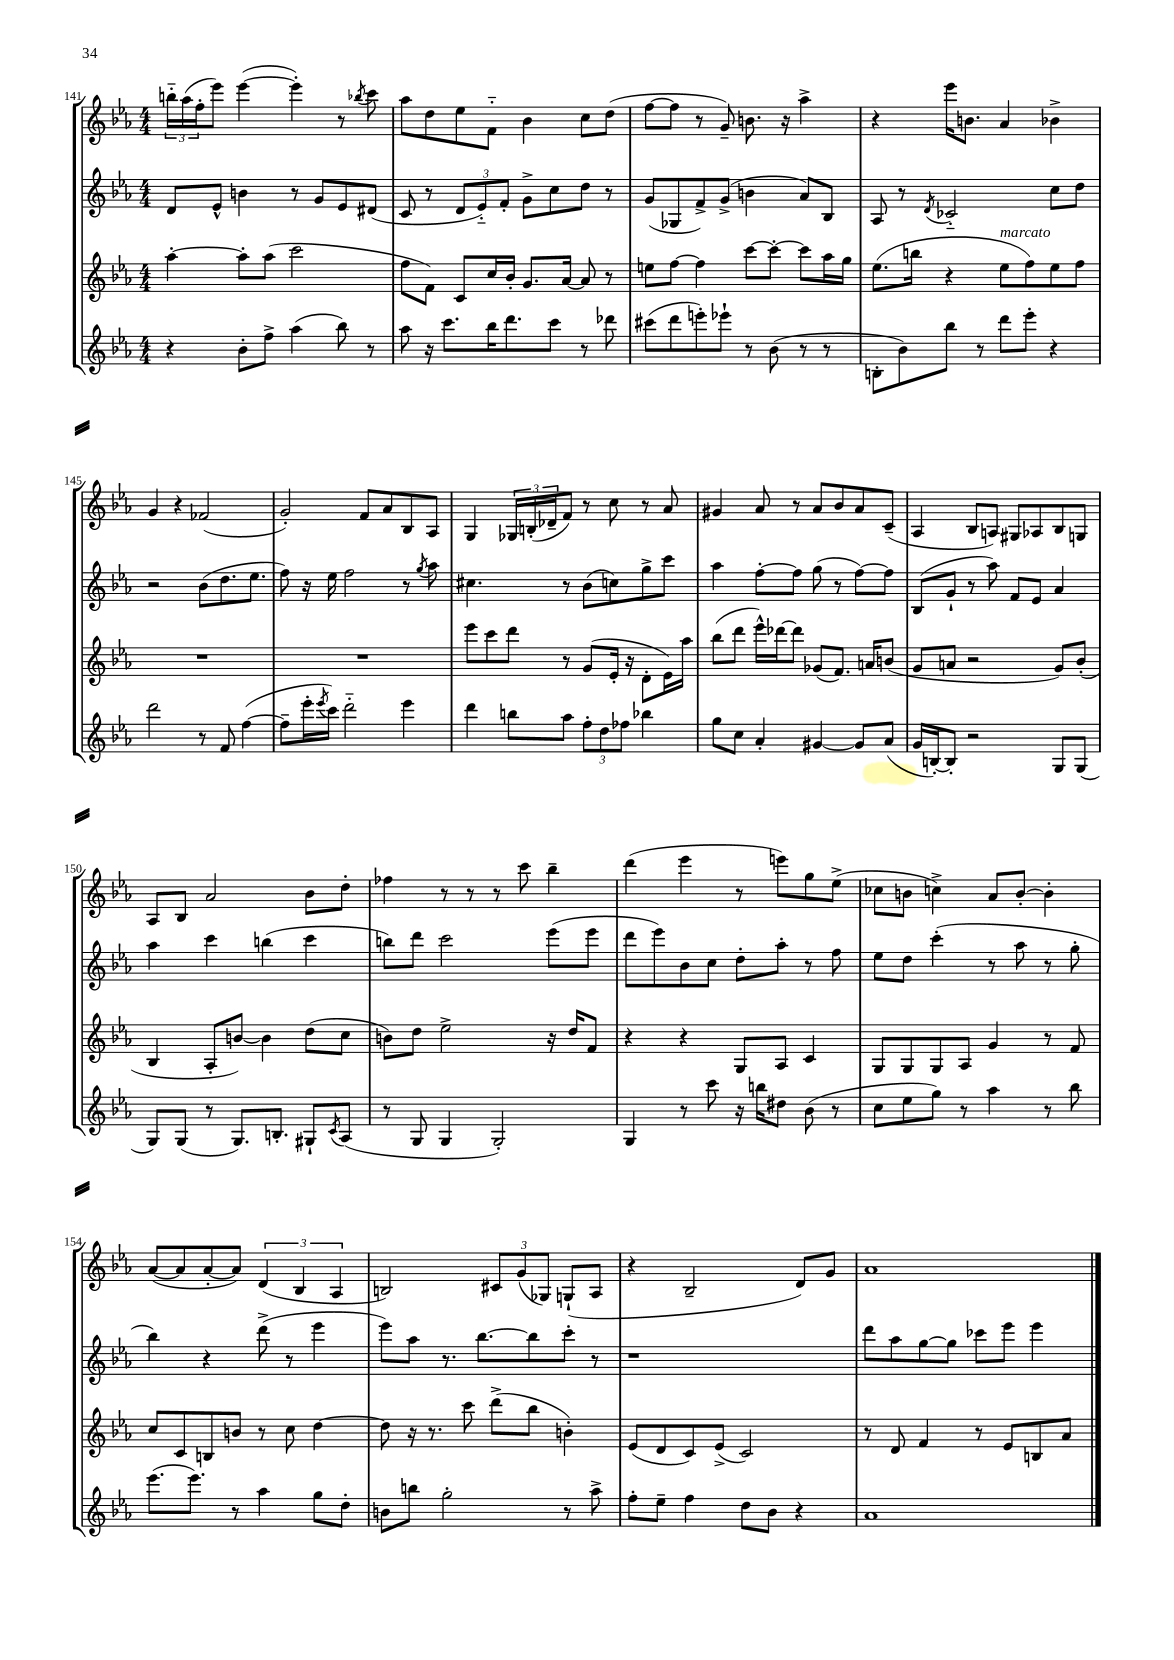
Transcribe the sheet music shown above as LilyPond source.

<<
\new StaffGroup <<
\new Staff = "s0" {
    \clef treble \key ees \major \numericTimeSignature \time 4/4
    \tuplet 3/2 { b''16-_ aes''16( f''16-. } ees'''8) ees'''4~( ees'''4-.) r8 \acciaccatura { bes''8 } c'''8 |
    aes''8 d''8 ees''8 f'8-_ bes'4 c''8 d''8( |
    f''8~ f''8 r8 g'8--) b'8. r16 aes''4-> |
    r4 ees'''16 b'8. aes'4 bes'4-> |
    g'4 r4 fes'2( |
    g'2-.) f'8 aes'8 bes8 aes8 |
    g4 \tuplet 3/2 { ges16 b16-.( des'16-- } f'8) r8 c''8 r8 aes'8 |
    gis'4 aes'8 r8 aes'8 bes'8 aes'8 c'8--( |
    aes4 bes8 a8) gis8 aes8 bes8 g8 |
    aes8 bes8 aes'2 bes'8 d''8-. |
    fes''4 r8 r8 r8 c'''8 bes''4-- |
    d'''4( ees'''4 r8 e'''8) g''8 ees''8->( |
    ces''8 b'8 c''4->) aes'8 b'8~-. b'4-. |
    aes'8~( aes'8 aes'8~-. aes'8) \tuplet 3/2 { d'4( bes4 aes4 } |
    b2) \tuplet 3/2 { cis'8 g'8( ges8) } g8-!( aes8 |
    r4 bes2-- d'8) g'8 |
    aes'1 \bar "|." |
}
\new Staff = "s1" {
    \clef treble \key ees \major \numericTimeSignature \time 4/4
    d'8 ees'8-^ b'4 r8 g'8 ees'8 dis'8( |
    c'8 r8 \tuplet 3/2 { d'8 ees'8-_) f'8-. } g'8-> c''8 d''8 r8 |
    g'8( ges8 f'8->) g'8->( b'4 aes'8) bes8 |
    aes8 r8 \acciaccatura { d'8 } ces'2-_ c''8 d''8 |
    r2 bes'8( d''8. ees''8. |
    f''8) r16 ees''16 f''2 r8 \acciaccatura { g''8 } aes''8 |
    cis''4. r8 bes'8( c''8) g''8-> c'''8 |
    aes''4 f''8~-. f''8 g''8( r8 f''8~) f''8 |
    bes8( g'8-! r8 aes''8) f'8 ees'8 aes'4 |
    aes''4 c'''4 b''4( c'''4 |
    b''8) d'''8 c'''2 ees'''8( ees'''8 |
    d'''8 ees'''8) bes'8 c''8 d''8-. aes''8-. r8 f''8 |
    ees''8 d''8 c'''4-.( r8 aes''8 r8 g''8-. |
    bes''4) r4 d'''8->( r8 ees'''4 |
    ees'''8) aes''8 r8. bes''8.~ bes''8 c'''8-. r8 |
    r1 |
    d'''8 aes''8 g''8~ g''8 ces'''8 ees'''8 ees'''4 \bar "|." |
}
\new Staff = "s2" {
    \clef treble \key ees \major \numericTimeSignature \time 4/4
    aes''4~-. aes''8-. aes''8( c'''2 |
    f''8 f'8) c'8 c''16 bes'16-. g'8. aes'16~ aes'8 r8 |
    e''8 f''8~ f''4 c'''8~ c'''8~-. c'''8 aes''16 g''16 |
    ees''8.( b''16 r4 ees''8^\markup { \italic "marcato" } f''8) ees''8 f''8 |
    R1 |
    R1 |
    ees'''8 c'''8 d'''8 r8 g'8( ees'16-. r16 d'8-. ees'16) aes''16 |
    bes''8( d'''8 ees'''16-^) des'''16~ des'''8 ges'8( f'8.) a'16 b'8( |
    g'8 a'8 r2 g'8) bes'8-.( |
    bes4 aes8-. b'8~) b'4 d''8( c''8 |
    b'8) d''8 ees''2-> r16 d''16 f'8 |
    r4 r4 g8 aes8 c'4 |
    g8 g8 g8 aes8 g'4 r8 f'8 |
    c''8 c'8 b8 b'8 r8 c''8 d''4~ |
    d''8 r16 r8. c'''8 d'''8->( bes''8 b'4-.) |
    ees'8( d'8 c'8) ees'8->( c'2) |
    r8 d'8 f'4 r8 ees'8 b8 aes'8 \bar "|." |
}
\new Staff = "s3" {
    \clef treble \key ees \major \numericTimeSignature \time 4/4
    r4 bes'8-. f''8-> aes''4( bes''8) r8 |
    aes''8 r16 c'''8. bes''16 d'''8. c'''8 r8 des'''8 |
    cis'''8( d'''8 e'''8-.) ees'''8-! r8 bes'8( r8 r8 |
    b8-. bes'8) bes''8 r8 d'''8 ees'''8-. r4 |
    d'''2 r8 f'8 f''4~( |
    f''8-- ees'''16-. \acciaccatura { ees'''8 } c'''16) d'''2-_ ees'''4 |
    d'''4 b''8 aes''8 \tuplet 3/2 { f''8-. d''8 fes''8 } bes''4 |
    g''8 c''8 aes'4-. gis'4~ gis'8 aes'8( |
    g'16 b16~-.) b8-. r2 g8 g8( |
    g8) g8( r8 g8.) b8.-. gis8-! \acciaccatura { c'8 } aes8( |
    r8 g8 g4 g2-.) |
    g4 r8 c'''8 r16 b''16 dis''8 bes'8( r8 |
    c''8 ees''8 g''8) r8 aes''4 r8 bes''8 |
    ees'''8.( ees'''8.) r8 aes''4 g''8 d''8-. |
    b'8 b''8 g''2-. r8 aes''8-> |
    f''8-. ees''8-- f''4 d''8 bes'8 r4 |
    aes'1 \bar "|." |
}
>>
>>
\layout { \context { \Score currentBarNumber = #141 } }
